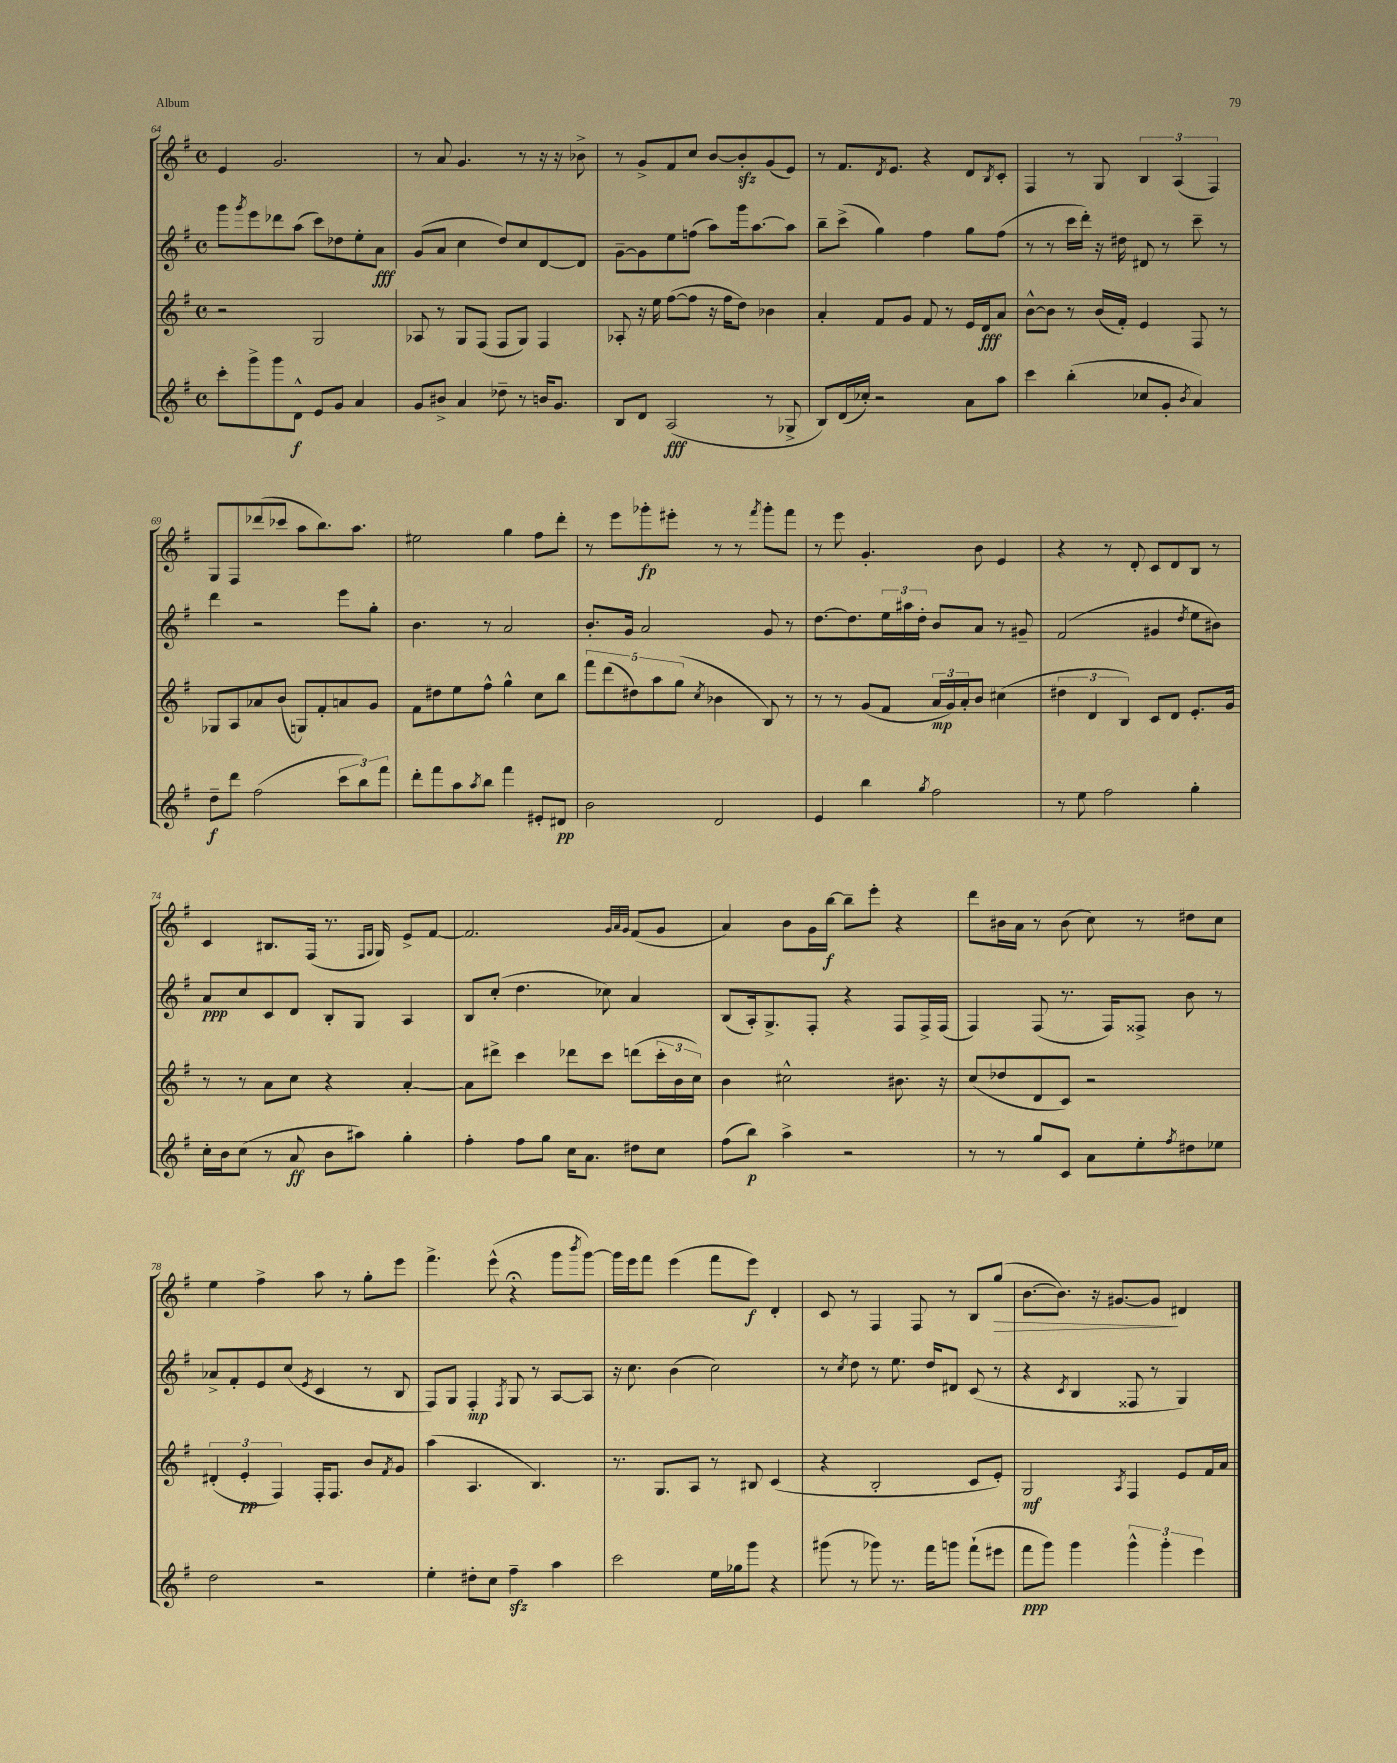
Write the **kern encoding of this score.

**kern	**dynam	**kern	**dynam	**kern	**dynam	**kern	**dynam
*part4	*part4	*part3	*part3	*part2	*part2	*part1	*part1
*staff4	*staff4	*staff3	*staff3	*staff2	*staff2	*staff1	*staff1
*clefG2	*	*clefG2	*	*clefG2	*	*clefG2	*
*k[f#]	*	*k[f#]	*	*k[f#]	*	*k[f#]	*
*M4/4	*	*M4/4	*	*M4/4	*	*M4/4	*
*met(c)	*	*met(c)	*	*met(c)	*	*met(c)	*
=64	=64	=64	=64	=64	=64	=64	=64
8ccc'\L	.	2r	.	8ggg\L	.	4e/	.
.	.	.	.	8qggg/	.	.	.
8ggg^\	.	.	.	8eee\	.	.	.
8ggg\	.	.	.	8ddd-X\	.	2.g/	.
8d^^\J	f	.	.	(8aa\J	.	.	.
8e/L	.	2G/	.	8ccc\L)	.	.	.
8g/J	.	.	.	8dd-X\	.	.	.
4a/	.	.	.	8ee'\	.	.	.
.	.	.	.	8a\J	fff	.	.
=65	=65	=65	=65	=65	=65	=65	=65
8g/L	.	8A-X/	.	(8g/L	.	8r	.
8b#X^/J	.	8r	.	8a/J	.	8a/	.
4a/	.	8G/L	.	4cc\	.	4.g/	.
.	.	(8F#/J	.	.	.	.	.
8dd-X~\	.	8F#/L	.	8dd/L)	.	.	.
8r	.	8G/J)	.	8cc/	.	8r	.
16bn/KL	.	4F#/	.	[8d/	.	16r	.
8.g/J	.	.	.	.	.	16r	.
.	.	.	.	8d/J]	.	8b-X^\	.
=66	=66	=66	=66	=66	=66	=66	=66
8B/L	.	8A-X'/	.	[8g~\L	.	8r	.
8d/J	.	16r	.	8g\]	.	8g^/L	.
.	.	16ee\	.	.	.	.	.
(2A/	fff	([8ff#\L	.	8ee\	.	8f#/	.
.	.	8ff#\J]	.	(8ffn\J	.	8cc/J	.
.	.	16r	.	8aa\L)	.	[8b/L	.
.	.	16ff#\KL	.	.	.	.	.
.	.	8dd\J)	.	16ggg\k	.	8bzz'/]	.
.	.	.	.	[8.aa\	.	.	.
8r	.	4b-X\	.	.	.	(8g/	.
8G-X^/	.	.	.	8aa\J]	.	8e/J)	.
=67	=67	=67	=67	=67	=67	=67	=67
8B/L)	.	4a'/	.	8bb~\L	.	8r	.
(16d/L	.	.	.	(8ccc^\J	.	8.f#/L	.
16cc-X'/JJ)	.	.	.	.	.	.	.
2r	.	8f#/L	.	4gg\)	.	.	.
.	.	.	.	.	.	8qd/	.
.	.	.	.	.	.	8.e/J	.
.	.	8g/J	.	.	.	.	.
.	.	8f#/	.	4ff#\	.	4r	.
.	.	8r	.	.	.	.	.
8a\L	.	16e/LL	.	8gg\L	.	8d/L	.
.	.	16d/J	fff	.	.	.	.
.	.	.	.	.	.	8qB/	.
8aa\J	.	8a/J	.	(8ff#\J	.	8c'/J	.
=68	=68	=68	=68	=68	=68	=68	=68
4ccc\	.	[8b^^\L	.	8r	.	4F#/	.
.	.	8b\J]	.	8r	.	.	.
(4bb'\	.	8r	.	16ccc\LL	.	8r	.
.	.	.	.	16ddd'\JJ)	.	.	.
.	.	(16b/LL	.	16r	.	8G/	.
.	.	16f#'/JJ)	.	16dd#X\	.	.	.
8cc-X/L	.	4e/	.	8d#X/	.	6B/	.
8g'/J	.	.	.	8r	.	.	.
.	.	.	.	.	.	(6A/	.
8qb/	.	.	.	.	.	.	.
4a/)	.	8F#/	.	8ccc~\	.	.	.
.	.	.	.	.	.	6F#/)	.
.	.	8r	.	8r	.	.	.
!!LO:LB:g=z
=69	=69	=69	=69	=69	=69	=69	=69
8dd~\L	f	8G-X/L	.	4ddd\	.	8G/L	.
8ddd\J	.	8A/	.	.	.	8F#/	.
(2ff#\	.	8a-X/	.	2r	.	(8ddd-X/	.
.	.	(8b/J	.	.	.	8ccc-X/J	.
.	.	8Gn/L)	.	.	.	8aa\L	.
.	.	8f#'/	.	.	.	8.bb\)	.
12ccc\L	.	8an/	.	8eee\L	.	.	.
.	.	.	.	.	.	8.aa\J	.
12bb\)	.	.	.	.	.	.	.
.	.	8g/J	.	8gg'\J	.	.	.
12fff#\J	.	.	.	.	.	.	.
=70	=70	=70	=70	=70	=70	=70	=70
8ddd'\L	.	8f#\L	.	4.b\	.	2ee#X\	.
8fff#\	.	8dd#X\	.	.	.	.	.
8aa\	.	8ee\	.	.	.	.	.
8qaa/	.	.	.	.	.	.	.
8bb\J	.	8ff#^^\J	.	8r	.	.	.
4fff#\	.	4gg^^\	.	2a/	.	4gg\	.
8e#X'/L	.	8cc\L	.	.	.	8ff#\L	.
8d#X/J	pp	8bb\J	.	.	.	8ddd'\J	.
=71	=71	=71	=71	=71	=71	=71	=71
2b\	.	10fff#\L	.	8.b'/L	.	8r	.
.	.	(10ddd\	.	.	.	.	.
.	.	.	.	.	.	8eee\L	.
.	.	.	.	16g/Jk	.	.	.
.	.	10dd#X\)	.	.	.	.	.
.	.	.	.	2a/	.	8ggg-X'\	fp
.	.	10aa\	.	.	.	.	.
.	.	.	.	.	.	8eee#X'\J	.
.	.	(10gg\J	.	.	.	.	.
.	.	8qcc/	.	.	.	.	.
2d/	.	4b-X\	.	.	.	8r	.
.	.	.	.	.	.	8r	.
.	.	.	.	.	.	8qfff#/	.
.	.	8B/)	.	8g/	.	8ggg-'\L	.
.	.	8r	.	8r	.	8fff#\J	.
=72	=72	=72	=72	=72	=72	=72	=72
4e/	.	8r	.	[8.dd\L	.	8r	.
.	.	8r	.	.	.	8eee\	.
.	.	.	.	8.dd\]	.	.	.
4bb\	.	(8g/L	.	.	.	4.g'/	.
.	.	8f#/J	.	24ee\L	.	.	.
.	.	.	.	24aa#X\	.	.	.
.	.	.	.	24dd'\JJ	.	.	.
8qgg/	.	.	.	.	.	.	.
2ff#\	.	24a/LL	mp	8b/L	.	.	.
.	.	24g/)	.	.	.	.	.
.	.	24a'/J	.	.	.	.	.
.	.	8b/J	.	8a/J	.	8b\	.
.	.	(4cc#X\	.	8r	.	4e/	.
.	.	.	.	8g#X~/	.	.	.
=73	=73	=73	=73	=73	=73	=73	=73
8r	.	6dd#X\	.	(2f#/	.	4r	.
8ee\	.	.	.	.	.	.	.
.	.	6d/	.	.	.	.	.
2ff#\	.	.	.	.	.	8r	.
.	.	6B/)	.	.	.	.	.
.	.	.	.	.	.	8d'/	.
.	.	8c/L	.	4g#X/	.	8c/L	.
.	.	8d/J	.	.	.	8d/	.
.	.	.	.	8qdd/	.	.	.
4gg'\	.	8.e'/L	.	8ee\L	.	8B/J	.
.	.	.	.	8b#X\J)	.	8r	.
.	.	16g/Jk	.	.	.	.	.
!!LO:LB:g=z
=74	=74	=74	=74	=74	=74	=74	=74
16cc'\LL	.	8r	.	8a/L	ppp	4c/	.
16b\J	.	.	.	.	.	.	.
(8cc\J	.	8r	.	8cc/	.	.	.
8r	.	8a\L	.	8c/	.	8.B#X/L	.
8a/	ff	8cc\J	.	8d/J	.	.	.
.	.	.	.	.	.	(16F#/Jk	.
8b\L	.	4r	.	8B'/L	.	8.r	.
8aa#X\J)	.	.	.	8G/J	.	.	.
.	.	.	.	.	.	16qqF#/LL	.
.	.	.	.	.	.	16qqG/JJ	.
.	.	.	.	.	.	16G/)	.
4gg'\	.	[4a'/	.	4A/	.	8e^/L	.
.	.	.	.	.	.	[8f#/J	.
=75	=75	=75	=75	=75	=75	=75	=75
4ff#'\	.	8a\L]	.	8B/L	.	2.f#/]	.
.	.	8ddd#X^\J	.	(8cc'/J	.	.	.
8ff#\L	.	4ccc\	.	4.dd\	.	.	.
8gg\J	.	.	.	.	.	.	.
16cc\KL	.	8ddd-X\L	.	.	.	.	.
8.a\J	.	.	.	.	.	.	.
.	.	8ccc\J	.	8cc-X\)	.	.	.
.	.	.	.	.	.	32qqg/LLL	.
.	.	.	.	.	.	32qqa/	.
.	.	.	.	.	.	32qqg/JJJ	.
8dd#X\L	.	(8dddn\L	.	4a/	.	(8f#/L	.
8cc\J	.	24ccc'\L	.	.	.	8g/J	.
.	.	24b\	.	.	.	.	.
.	.	24cc\JJ)	.	.	.	.	.
=76	=76	=76	=76	=76	=76	=76	=76
(8ff#\L	.	4b\	.	(8B/L	.	4a/)	.
8bb\J)	p	.	.	16A'/k)	.	.	.
.	.	.	.	8.G^/	.	.	.
4aa^\	.	2cc#X^^\	.	.	.	8b\L	.
.	.	.	.	8F#'/J	.	16g\L	.
.	.	.	.	.	.	[16bb\JJ	f
2r	.	.	.	4r	.	8bb~\L]	.
.	.	.	.	.	.	8eee'\J	.
.	.	8.b#X\	.	8F#/L	.	4r	.
.	.	.	.	16F#^/L	.	.	.
.	.	16r	.	(16F#/JJ	.	.	.
=77	=77	=77	=77	=77	=77	=77	=77
8r	.	(8cc/L	.	4F#/)	.	8ddd\L	.
8r	.	8dd-X/	.	.	.	16b#X\L	.
.	.	.	.	.	.	16a\JJ	.
8gg/L	.	8d/	.	(8F#/	.	8r	.
8c/J	.	8c/J)	.	8.r	.	(8b#\	.
8a\L	.	2r	.	.	.	8cc\)	.
.	.	.	.	16F#/KL)	.	.	.
8ee'\	.	.	.	8F##X^/J	.	8r	.
8qff#/	.	.	.	.	.	.	.
8dd#X\	.	.	.	8b\	.	8dd#X\L	.
8ee-X\J	.	.	.	8r	.	8cc\J	.
!!LO:LB:g=z
=78	=78	=78	=78	=78	=78	=78	=78
2dd\	.	(6d#X'/	.	8a-X^/L	.	4ee\	.
.	.	.	.	8f#'/	.	.	.
.	.	6e'/	pp	.	.	.	.
.	.	.	.	8e/	.	4ff#^\	.
.	.	6F#/)	.	.	.	.	.
.	.	.	.	(8cc/J	.	.	.
.	.	.	.	8qe/	.	.	.
2r	.	16F#'/KL	.	4c/	.	8aa\	.
.	.	8.F#/J	.	.	.	.	.
.	.	.	.	.	.	8r	.
.	.	8b/L	.	8r	.	8gg'\L	.
.	.	8qf#/	.	.	.	.	.
.	.	8g/J	.	8B/	.	8eee\J	.
=79	=79	=79	=79	=79	=79	=79	=79
4ee'\	.	(4aa\	.	8F#/L)	.	4.fff#^\	.
.	.	.	.	8G/J	.	.	.
8dd#X'\L	.	4.A/	.	4F#'/	mp	.	.
8cc\J	.	.	.	.	.	(8eee^^\	.
.	.	.	.	8qF#/	.	.	.
4ff#zz~\	.	.	.	8G/	.	4r;<	.
.	.	4.B/)	.	8r	.	.	.
4aa\	.	.	.	[8A/L	.	8ggg\L	.
.	.	.	.	.	.	8qbbb/	.
.	.	.	.	8A/J]	.	[8ggg\J)	.
=80	=80	=80	=80	=80	=80	=80	=80
2ccc\	.	8.r	.	16r	.	16ggg\LL]	.
.	.	.	.	8.cc\	.	16eee\J	.
.	.	.	.	.	.	8fff#\J	.
.	.	8.G/L	.	.	.	.	.
.	.	.	.	(4b\	.	(4eee\	.
.	.	8A/J	.	.	.	.	.
16ee\LL	.	8r	.	2cc\)	.	8fff#\L	.
16gg-X\J	.	.	.	.	.	.	.
8ggg\J	.	8B#X/	.	.	.	8eee\J)	f
4r	.	(4c/	.	.	.	4d'/	.
=81	=81	=81	=81	=81	=81	=81	=81
(8ggg#X\	.	4r	.	8r	.	8c/	.
.	.	.	.	8qcc/	.	.	.
8r	.	.	.	8dd\	.	8r	.
8ggg-X\)	.	2B'/	.	8r	.	4F#/	.
8.r	.	.	.	8.ee\	.	.	.
.	.	.	.	.	.	8F#/	.
16fff#\KL	.	.	.	16dd/KL	.	.	.
8gggn\J	.	.	.	8d#X/J	.	8r	.
(8fff#`\L	.	8c/L	.	(8c/	.	8B/L	.
!	!	!	!	!	!	!	!LO:HP:b
8eee#X\J	.	8e'/J)	.	8r	.	(8gg/J	>
=82	=82	=82	=82	=82	=82	=82	=82
8fff#\L	ppp	2G/	mf	4r	.	[8.b\L	.
8ggg\J)	.	.	.	.	.	.	.
.	.	.	.	.	.	8.b\J])	.
.	.	.	.	8qc/	.	.	.
4ggg\	.	.	.	4B/	.	.	.
.	.	.	.	.	.	16r	.
.	.	.	.	.	.	[8.g#X/L	.
.	.	8qA/	.	.	.	.	.
6ggg^^\	.	4F#/	.	8F##X/	.	.	.
.	.	.	.	8r	.	8g#/J]	.
6ggg'\	.	.	.	.	.	.	.
.	.	8e/L	.	4G/)	.	4d#X/	]
6eee\	.	.	.	.	.	.	.
.	.	16f#/L	.	.	.	.	.
.	.	16a/JJ	.	.	.	.	.
==	==	==	==	==	==	==	==
*-	*-	*-	*-	*-	*-	*-	*-
